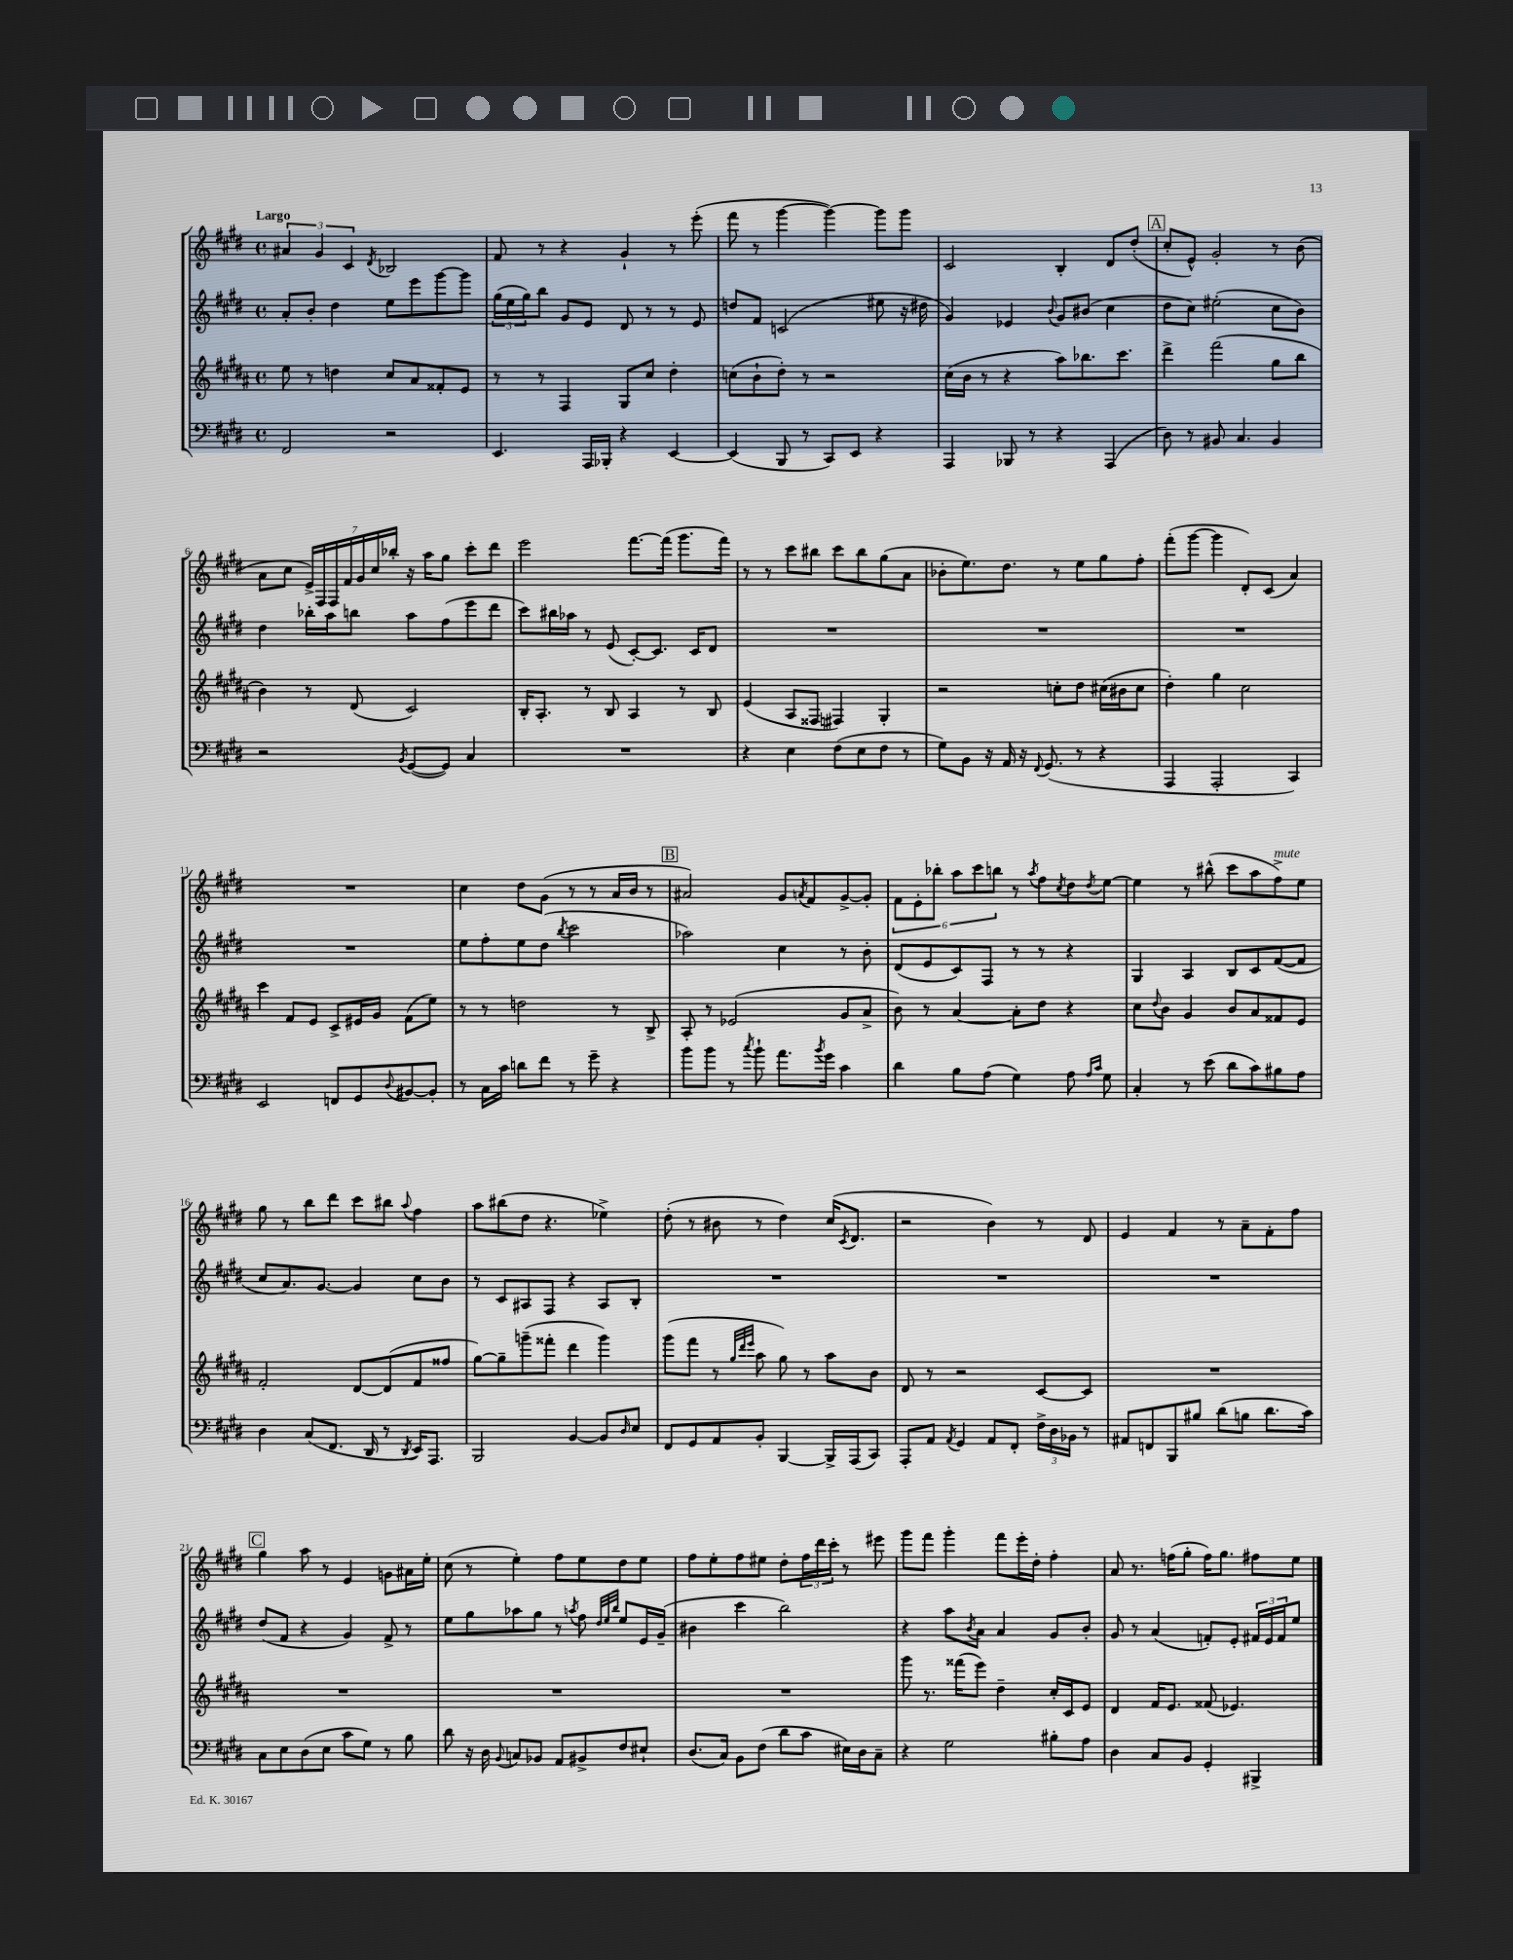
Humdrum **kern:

**kern	**kern	**kern	**kern
*part4	*part3	*part2	*part1
*staff4	*staff3	*staff2	*staff1
*clefF4	*clefG2	*clefG2	*clefG2
*k[f#c#g#d#]	*k[f#c#g#d#a#]	*k[f#c#g#d#]	*k[f#c#g#d#]
*M4/4	*M4/4	*M4/4	*M4/4
*met(c)	*met(c)	*met(c)	*met(c)
=1	=1	=1	=1
!	!	!	!LO:TX:a:B:t=Largo
2FF#/	8ee\	8a'/L	6a#X/
.	8r	8b'/J	.
.	.	.	6g#/
.	4ddn\	4dd#\	.
.	.	.	6c#/
.	.	.	8qd#/
2r	8cc#/L	8ee\L	2B-X/
.	8a#/	8eee\	.
.	8f##X'/	[8ggg#\	.
.	8e/J	8ggg#\J]	.
=2	=2	=2	=2
4.EE/	8r	(24gg#\LL	8f#/
.	.	24ee\	.
.	.	24gg#\J)	.
.	8r	8bb\J	8r
.	4F#/	8g#/L	4r
16AAA/LL	.	8e/J	.
16BBB-X'/JJ	.	.	.
4r	8G#/L	8d#/	4g#`/
.	8cc#/J	8r	.
[4EE/	4dd#'\	8r	8r
.	.	8e/	(8eee'\
=3	=3	=3	=3
(4EE/]	(8ccn\L	8ddn/L	8fff#\
.	8b`\	8f#/J	8r
8BBB/	8dd#'\J)	(2cn/	[4ggg#\
8r	8r	.	.
8CC#/L)	2r	.	4ggg#\_)
8EE/J	.	.	.
4r	.	8ee#X\	8ggg#\L]
.	.	16r	8ggg#\J
.	.	16dd#X\	.
=4	=4	=4	=4
4AAA/	(16cc#\LL	4g#/)	2c#/
.	16b\JJ	.	.
.	8r	.	.
8BBB-X/	4r	4e-X/	.
8r	.	.	.
.	.	8qqb/	.
4r	8aa#\L)	8g#/L	4B'/
.	8.bb-X\	(8b#X/J	.
(4AAA/	.	4cc#\	8d#/L
.	8.ccc#\J	.	.
.	.	.	(8dd#'/J
!!LO:REH:place=s1:t=A
=5	=5	=5	=5
8D#\)	4ddd#^\	8dd#\L	8cc#'/L
8r	.	8cc#\J)	8e^^/J)
8BB#X/	(2fff#\	(2ee#X'\	2g#'/
4.C#/	.	.	.
4BB#/	8gg#\L	8cc#\L	8r
.	8bb\J	8b\J)	(8b\
!!LO:LB:g=z
=6	=6	=6	=6
2r	4b\)	4dd#\	8a\L
.	.	.	8cc#\J
.	8r	16bb-X'\LL	28e^/LL)
.	.	.	28F#/
.	.	16aa\J	.
.	.	.	28F#/
.	.	.	28f#/
.	(8d#/	8bbn\J	.
.	.	.	28g#/
.	.	.	28cc#/
.	.	.	28bb-X'/JJ
8qBB/	.	.	.
([8GG#/L	2c#/)	8aa\L	16r
.	.	.	16aa\KL
8GG#/J])	.	(8ff#\	8gg#\J
4C#/	.	8eee\	8ccc#'\L
.	.	8ddd#\J	8ddd#\J
=7	=7	=7	=7
1r	16B'/KL	8ccc#\L)	2eee\
.	8.A#'/J	.	.
.	.	16bb#X\L	.
.	.	16aa-X\JJ	.
.	8r	8r	.
.	8B/	(8e/	.
.	4A#/	[8c#'/L)	[8.fff#\L
.	.	8.c#/J]	.
.	.	.	(16fff#\Jk]
.	8r	.	8.ggg#\L
.	.	16c#/KL	.
.	8B/	8d#/J	.
.	.	.	16fff#\Jk)
=8	=8	=8	=8
4r	(4e/	1r	8r
.	.	.	8r
4E\	8A#/L	.	8ccc#\L
.	8F##X/J	.	8bb#X\J
(8F#\L	4F#X/)	.	8ccc#\L
8E\	.	.	8bb#\
8F#\J	4G#'/	.	(8gg#\
8r	.	.	8a\J
=9	=9	=9	=9
8G#\L)	2r	1r	8b-X'\L
8BB\J	.	.	8.ee\)
16r	.	.	.
16AA/	.	.	8.dd#\J
16r	.	.	.
8qqFF#/	.	.	.
(8.GG#/	.	.	.
.	8ccn'\L	.	8r
8r	8dd#\J	.	8ee\L
4r	(16cc#X\LL	.	8gg#\
.	16b#X\J	.	.
.	8cc#\J	.	8ff#'\J
=10	=10	=10	=10
4AAA/	4dd#'\)	1r	(8fff#'\L
.	.	.	[8ggg#\J
2AAA'/	4gg#\	.	4ggg#\]
.	2cc#\	.	8d#'/L)
.	.	.	(8c#/J
4CC#/)	.	.	4a/)
!!LO:LB:g=z
=11	=11	=11	=11
2EE/	4ccc#\	1r	1r
.	8f#/L	.	.
.	8e/J	.	.
8FFn/L	8c#^/L	.	.
8GG#/	16e#X/L	.	.
.	16g#/JJ	.	.
8qqD#/	.	.	.
[8BB#X/	(8f#\L	.	.
8BB#'/J]	8ee\J)	.	.
=12	=12	=12	=12
8r	8r	8ee\L	4cc#\
16C#\LL	8r	8ff#'\	.
16c#\JJ	.	.	.
8dn\L	2ddn\	8ee\	8dd#\L
8f#\J	.	(8dd#\J	(8g#\J
.	.	8qbb/	.
8r	.	2ccc#\	8r
8g#~\	.	.	8r
4r	8r	.	16a/LL
.	.	.	16b/JJ
.	8B^/	.	8r
!!LO:REH:place=s1:t=B
=13	=13	=13	=13
8b\L	8A#'/	2aa-X\)	2a#X/)
8b\J	8r	.	.
8r	(2e-X/	.	.
8qcc#/	.	.	.
8b`\	.	.	.
8.a\L	.	4cc#\	8g#/L
.	.	.	8qan/
.	.	.	8f#/
8qb/	.	.	.
16g#\Jk	.	.	.
4c#\	8g#/L	8r	[8g#^/
.	8a#^/J	8b'\	8g#'/J]
=14	=14	=14	=14
4d#\	8b\)	(8d#/L	12f#\L
.	.	.	12e'\
.	8r	8e/	.
.	.	.	12bb-X'\J
8B\L	[4a#/	8c#/)	12aa\L
.	.	.	12ccc#\
(8A\J	.	8F#/J	.
.	.	.	12bbn\J
4G#\)	8a#'\L]	8r	8r
.	.	.	8qaa/
.	8dd#\J	8r	8ff#\L
.	.	.	8qcc#/
8A\	4r	4r	8dd#\
16qqA/LL	.	.	.
16qqc#/JJ	.	.	8qdd#/
8G#\	.	.	[8ee\J
=15	=15	=15	=15
4C#'/	8cc#\L	4G#/	4ee\]
.	8qqdd#/	.	.
.	8b\J	.	.
8r	4g#/	4A/	8r
(8e\	.	.	(8bb#X^^\
8d#\L	8b/L	8B/L	8ccc#\L
8c#\)	8a#/	8c#/	8aa\
!	!	!	!LO:TX:a:i:t=mute
8B#X\	8f##X/	([8f#/	8ff#^\)
8A\J	8e/J	8f#/J]	8ee\J
!!LO:LB:g=z
=16	=16	=16	=16
4D#\	2f#'/	8cc#/L	8gg#\
.	.	8.a/)	8r
(8C#/L	.	.	8bb\L
.	.	[8.g#/J	.
8.FF#/J	.	.	8ddd#\J
.	[8d#/L	4g#/]	8ccc#\L
16DD#/	.	.	.
8r	(8d#/]	.	8bb#X\J
8qDD#/	.	.	8qqaa/
16EE/KL)	8f#/	8cc#\L	4ff#\
8.AAA/J	.	.	.
.	8ff##X/J	8b\J	.
=17	=17	=17	=17
2BBB/	[8gg#\L)	8r	8aa\L
.	8gg#~\]	8c#/L	(8bb#X\
.	(8gggn~\	8A#X/	8dd#\J
.	8fff##X'\J	8F#/J	4.r
[4BB/	4ddd#\	4r	.
8BB/L]	4ggg\)	8A#/L	4ee-X^\)
16qqD#/	.	.	.
8E/J	.	8B'/J	.
=18	=18	=18	=18
8FF#/L	(8ggg#\L	1r	(8dd#'\
8GG#/	8fff#\J	.	8r
8AA/	8r	.	8b#X\
.	32qqgg#/LLL	.	.
.	32qqddd#/	.	.
.	32qqeee/JJJ	.	.
8BB'/J	8aa#\	.	8r
[4BBB/	8gg#\)	.	4dd#\)
.	8r	.	.
16BBB^/LL]	8aa#\L	.	(16cc#/KL
.	.	.	8qc#/
(16AAA/J	.	.	8.d#/J
8CC#/J)	8b\J	.	.
=19	=19	=19	=19
8AAA'/L	8d#/	1r	2r
8AA/J	8r	.	.
8qAA/	.	.	.
4GG#/	2r	.	.
8AA/L	.	.	4b\)
8FF#'/J	.	.	.
24F#^\LL	[8c#/L	.	8r
24D#\	.	.	.
24BB-X\JJ	.	.	.
8r	8c#/J]	.	8d#/
=20	=20	=20	=20
8AA#X/L	1r	1r	4e/
8FFn/	.	.	.
8BBB/	.	.	4f#/
8B#X/J	.	.	.
(8d#\L	.	.	8r
8Bn\J	.	.	8a~\L
8.d#\L	.	.	8f#'\
.	.	.	8ff#\J
16c#\Jk)	.	.	.
!!LO:LB:g=z
!!LO:REH:place=s1:t=C
=21	=21	=21	=21
8C#\L	1r	(8dd#/L	4gg#\
8E\	.	8f#/J	.
(8D#\	.	4r	8aa\
8E\J	.	.	8r
8c#\L	.	4g#/)	4e/
8G#\J)	.	.	.
8r	.	8f#^/	8gn\L
8B\	.	8r	16a#X\L
.	.	.	16ee'\JJ
=22	=22	=22	=22
8d#\	1r	8ee\L	(8cc#\
16r	.	8gg#\	8r
16D#\	.	.	.
8qqBB/	.	.	.
8Cn/L	.	8aa-X\	4ee'\)
8BB-X/J	.	8gg#\J	.
8AA/L	.	8r	8ff#\L
.	.	8qaan/	.
8BB#X^/	.	8ff#\	8ee\
.	.	32qqdd#/LLL	.
.	.	32qqee/	.
.	.	32qqbb/JJJ	.
8F#/	.	8ee/L	8dd#\
8E#X`/J	.	16e/L	8ee\J
.	.	(16g#~/JJ	.
=23	=23	=23	=23
(8.D#/L	1r	4b#X\	8ff#\L
.	.	.	8ee'\
16C#/Jk)	.	.	.
8BB\L	.	4ccc#\	8ff#\
(8F#\J	.	.	8ee#X\J
8d#\L	.	2bb\)	8dd#'\L
8c#\J	.	.	24ff#\L
.	.	.	24ddd#\
.	.	.	24ccc#'\JJ
16E#X\LL)	.	.	8r
16D#\J	.	.	.
8C#~\J	.	.	8eee#X\
=24	=24	=24	=24
4r	8ggg#\	4r	8ggg#\L
.	8.r	.	8fff#\J
2G#\	.	8aa\L	4ggg#'\
.	(16fff##X\KL	.	.
.	.	8qb/	.
.	8eee\J)	8a\J	.
.	4dd#~\	4a/	8fff#\L
.	.	.	16eee'\L
.	.	.	16dd#'\JJ
8B#X'\L	16cc#'/LL	8g#/L	4ff#'\
.	16c#/J	.	.
8A\J	8e/J	8b'/J	.
=25	=25	=25	=25
4D#\	4d#/	8g#/	8a/
.	.	8r	8.r
8C#/L	16f#/KL	(4a/	.
.	8.e/J	.	(16ffn\KL
8BB/J	.	.	8gg#'\J
4GG#'/	(8f##X/	8fn'/L)	16ff\KL)
.	.	.	8.gg#\J
.	4.e-X/)	8e'/J	.
4BBB#X^/	.	24f#X/LL	8ff#X\L
.	.	24e/	.
.	.	24f#/J	.
.	.	8ee/J	8ee\J
==	==	==	==
*-	*-	*-	*-
